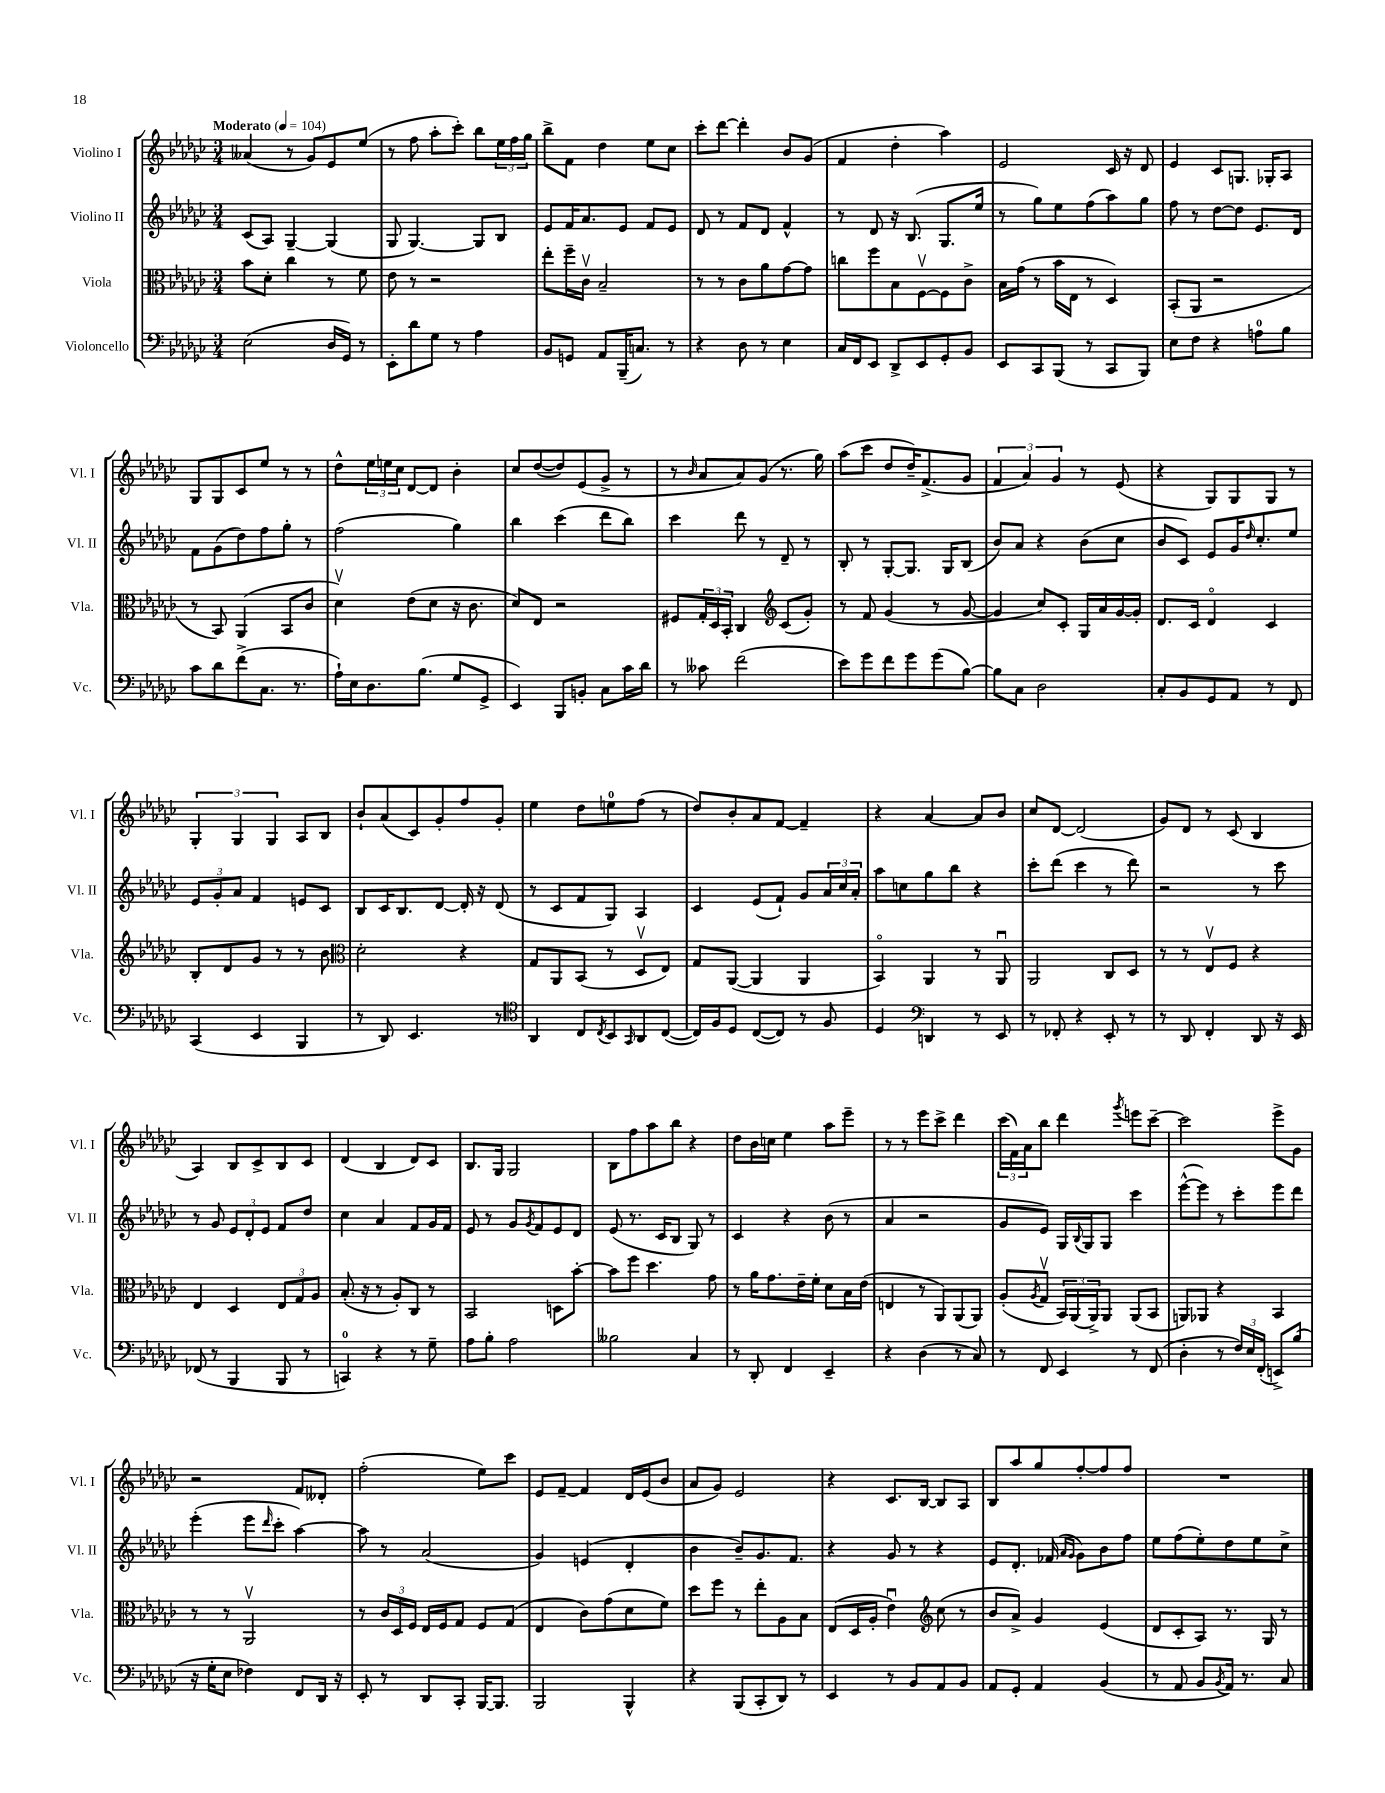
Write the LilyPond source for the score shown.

<<
\new StaffGroup <<
\new Staff = "s0" \with { instrumentName = "Violino I" shortInstrumentName = "Vl. I" } {
    \clef treble \key ges \major \numericTimeSignature \time 3/4 \tempo "Moderato" 4 = 104
    aeses'4( r8 ges'8) ees'8 ees''8( |
    r8 f''8 aes''8-. ces'''8-.) bes''8 \tuplet 3/2 { ees''16 f''16 ges''16 } |
    bes''8-> f'8 des''4 ees''8 ces''8 |
    ces'''8-. des'''8~ des'''4-. bes'8 ges'8( |
    f'4 des''4-. aes''4) |
    ees'2 ces'16 r16 des'8 |
    ees'4 ces'8 g8. ges16-. aes8 |
    ges8 ges8 ces'8 ees''8 r8 r8 |
    des''8-^ \tuplet 3/2 { ees''16 e''16 ces''16 } des'8~ des'8 bes'4-. |
    ces''8 des''8~( des''8) ees'8( ges'8-> r8 |
    r8 \grace { bes'16 } aes'8 aes'8) ges'8( r8. ges''16) |
    aes''8( ces'''8 des''8 des''16--) f'8.->( ges'8 |
    \tuplet 3/2 { f'4 aes'4) ges'4 } r8 ees'8( |
    r4 ges8) ges8 ges8 r8 |
    \tuplet 3/2 { ges4-. ges4 ges4 } aes8 bes8 |
    bes'8-! aes'8( ces'8) ges'8-. f''8 ges'8-. |
    ees''4 des''8 e''8-0 f''8( r8 |
    des''8) bes'8-. aes'8 f'8~ f'4-- |
    r4 aes'4~ aes'8 bes'8 |
    ces''8 des'8~ des'2( |
    ges'8) des'8 r8 ces'8( bes4 |
    aes4) bes8 ces'8-> bes8 ces'8 |
    des'4( bes4 des'8) ces'8 |
    bes8. ges16 ges2 |
    bes8 f''8 aes''8 bes''8 r4 |
    des''8 bes'16 c''16 ees''4 aes''8 ees'''8-- |
    r8 r8 ees'''8 ces'''8-> des'''4 |
    \tuplet 3/2 { ces'''16( f'16) aes'16 } bes''8 des'''4 \acciaccatura { ges'''8 } e'''8 ces'''8~-- |
    ces'''2 ees'''8-> ges'8 |
    r2 f'8 deses'8-. |
    f''2-.( ees''8) ces'''8 |
    ees'8 f'8~-- f'4 des'16 ees'16( bes'8 |
    aes'8 ges'8) ees'2 |
    r4 ces'8. bes16~ bes8 aes8 |
    bes8 aes''8 ges''8 f''8~-. f''8 f''8 |
    R2. \bar "|." |
}
\new Staff = "s1" \with { instrumentName = "Violino II" shortInstrumentName = "Vl. II" } {
    \clef treble \key ges \major \numericTimeSignature \time 3/4
    ces'8( aes8) ges4~-- ges4( |
    ges8 ges4.~) ges8 bes8 |
    ees'8 f'16 aes'8. ees'8 f'8 ees'8 |
    des'8 r8 f'8 des'8 f'4-^ |
    r8 des'8 r16 bes8.( ges8. ees''16 |
    r8 ges''8) ees''8 f''8( aes''8) ges''8 |
    f''8 r8 des''8~ des''8 ees'8. des'16 |
    f'8 ges'8( des''8) f''8 ges''8-. r8 |
    f''2( ges''4) |
    bes''4 ces'''4( des'''8 bes''8) |
    ces'''4 des'''8 r8 des'8-- r8 |
    bes8-. r8 ges8~-. ges8. ges16 bes8( |
    bes'8) aes'8 r4 bes'8( ces''8 |
    bes'8 ces'8) ees'8 ges'16 \grace { des''16 } ces''8.-. ees''8 |
    \tuplet 3/2 { ees'8 ges'8-. aes'8 } f'4 e'8 ces'8 |
    bes8 ces'16 bes8. des'8~ des'16-. r16 des'8( |
    r8 ces'8 f'8 ges8) aes4 |
    ces'4 ees'8( f'8-!) ges'8 \tuplet 3/2 { aes'16 ces''16 aes'16-. } |
    aes''8 c''8 ges''8 bes''8 r4 |
    ces'''8-. des'''8( ces'''4 r8 des'''8) |
    r2 r8 ces'''8 |
    r8 ges'8 \tuplet 3/2 { ees'8 des'8-. ees'8 } f'8 des''8 |
    ces''4 aes'4 f'8 ges'16 f'16 |
    ees'8 r8 ges'8 \acciaccatura { ges'8 } f'8 ees'8 des'8 |
    ees'8( r8. ces'16 bes8 ges8) r8 |
    ces'4 r4 bes'8( r8 |
    aes'4 r2 |
    ges'8 ees'8) ges16 \appoggiatura { bes8 } ges16 ges8 ces'''4 |
    ees'''8~-^( ees'''8) r8 ces'''8-. ees'''8 des'''8 |
    ees'''4-.( ees'''8 \grace { des'''16 } ces'''8-. aes''4~) |
    aes''8 r8 aes'2( |
    ges'4) e'4( des'4-. |
    bes'4 bes'8--) ges'8. f'8. |
    r4 ges'8 r8 r4 |
    ees'8 des'8.-. fes'16( \grace { aes'16 ges'16 } ges'8) bes'8 f''8 |
    ees''8 f''8( ees''8-.) des''8 ees''8 ces''8-> \bar "|." |
}
\new Staff = "s2" \with { instrumentName = "Viola" shortInstrumentName = "Vla." } {
    \clef alto \key ges \major \numericTimeSignature \time 3/4
    bes'8 des'8-. ces''4 r8 f'8 |
    ees'8 r8 r2 |
    ees''8-. f''16-- ces'16\upbow bes2-- |
    r8 r8 ces'8 aes'8 ges'8~ ges'8 |
    c''8 f''8 bes8 f8~\upbow f8 ces'8-> |
    bes16 ges'16( r8 bes'16 ees16 r8 des4) |
    bes,8-.( aes,8 r2 |
    r8 bes,8) aes,4( bes,8 ces'8 |
    des'4\upbow) ees'8( des'8 r16 ces'8. |
    des'8) ees8 r2 |
    fis8 \tuplet 3/2 { ges16-. des16 bes,16-. } ces4 \clef treble ces'8( ges'8-.) |
    r8 f'8 ges'4( r8 ges'8~ |
    ges'4 ces''8) ces'8-. ges16 aes'16 ges'16~ ges'16-. |
    des'8. ces'16 des'4\flageolet ces'4 |
    bes8-. des'8 ges'8 r8 r8 bes'8 |
    \clef alto des'2-. r4 |
    ges8 aes,8 bes,8( r8 des8\upbow ees8) |
    ges8 aes,8~( aes,4 aes,4 |
    bes,4\flageolet) aes,4 r8 aes,8\downbow |
    aes,2 ces8 des8 |
    r8 r8 ees8\upbow f8 r4 |
    ees4 des4 \tuplet 3/2 { ees8 ges8 aes8 } |
    bes8.-.( r16 r8 aes8-.) ces8 r8 |
    bes,2 d8 bes'8~-. |
    bes'8 f''8 des''4. ges'8 |
    r8 aes'16 ges'8. ees'16-- f'16-. des'8 bes16 ees'16( |
    e4 r8 aes,8) aes,8( aes,8) |
    aes8-.( \acciaccatura { aes8 } ges8\upbow \tuplet 3/2 { bes,16) aes,16( aes,16->) } aes,8 aes,8( bes,8 |
    a,8) aes,8 r4 bes,4 |
    r8 r8 aes,2\upbow |
    r8 \tuplet 3/2 { ces'16 des16 f16 } ees16 f16 ges8 f8 ges8( |
    ees4 ces'8) ges'8( des'8 f'8) |
    des''8 f''8 r8 ees''8-. aes8 bes8 |
    ees8( des16 aes16-. ees'4\downbow) \clef treble ces''8( r8 |
    bes'8 aes'8->) ges'4 ees'4( |
    des'8 ces'8-. aes8) r8. ges16 r8 \bar "|." |
}
\new Staff = "s3" \with { instrumentName = "Violoncello" shortInstrumentName = "Vc." } {
    \clef bass \key ges \major \numericTimeSignature \time 3/4
    ees2( des16 ges,16) r8 |
    ees,8-. des'8 ges8 r8 aes4 |
    bes,8 g,8 aes,8 bes,,16--( c8.) r8 |
    r4 des8 r8 ees4 |
    ces16 f,16 ees,8 des,8-> ees,8 ges,8-. bes,8 |
    ees,8 ces,8 bes,,8( r8 ces,8 bes,,8) |
    ees8 f8 r4 a8-0 bes8 |
    ces'8 des'8 f'8->( ces8. r8. |
    aes16-!) ees16 des8. bes8.( ges8 ges,8-> |
    ees,4) bes,,8 b,8-. ces8 ces'16 des'16 |
    r8 ceses'8 f'2( |
    ees'8) ges'8 f'8 ges'8 ges'8( bes8~) |
    bes8 ces8 des2 |
    ces8-. bes,8 ges,8 aes,8 r8 f,8 |
    ces,4( ees,4 bes,,4 |
    r8 des,8) ees,4. r8 |
    \clef tenor aes,4 ces8 \acciaccatura { ces8 } bes,8 \grace { ges,16 } aes,8 ces8~( |
    ces16) f16 des8 ces8~( ces8) r8 f8 |
    des4 \clef bass d,4 r8 ees,8 |
    r8 fes,8-. r4 ees,8-. r8 |
    r8 des,8 f,4-. des,8 r16 ees,16 |
    fes,8( r8 bes,,4 bes,,8 r8 |
    c,4-0) r4 r8 ges8-- |
    aes8 bes8-. aes2 |
    beses2 ces4 |
    r8 des,8-. f,4 ees,4-- |
    r4 des4( r8 ces8) |
    r8 f,8 ees,4 r8 f,8( |
    des4-. r8 \tuplet 3/2 { f16) ees16 f,16-.( } e,8->) bes8( |
    r16 ges16-. ees8 fes4) f,8 des,16 r16 |
    ees,8-. r8 des,8 ces,8-. bes,,16~ bes,,8. |
    bes,,2 bes,,4-^ |
    r4 bes,,8( ces,8-. des,8) r8 |
    ees,4 r8 bes,8 aes,8 bes,8 |
    aes,8 ges,8-. aes,4 bes,4( |
    r8 aes,8 bes,8 \acciaccatura { bes,8 } aes,16) r8. ces8 \bar "|." |
}
>>
>>
\layout { \context { \Score \remove "Bar_number_engraver" } }
